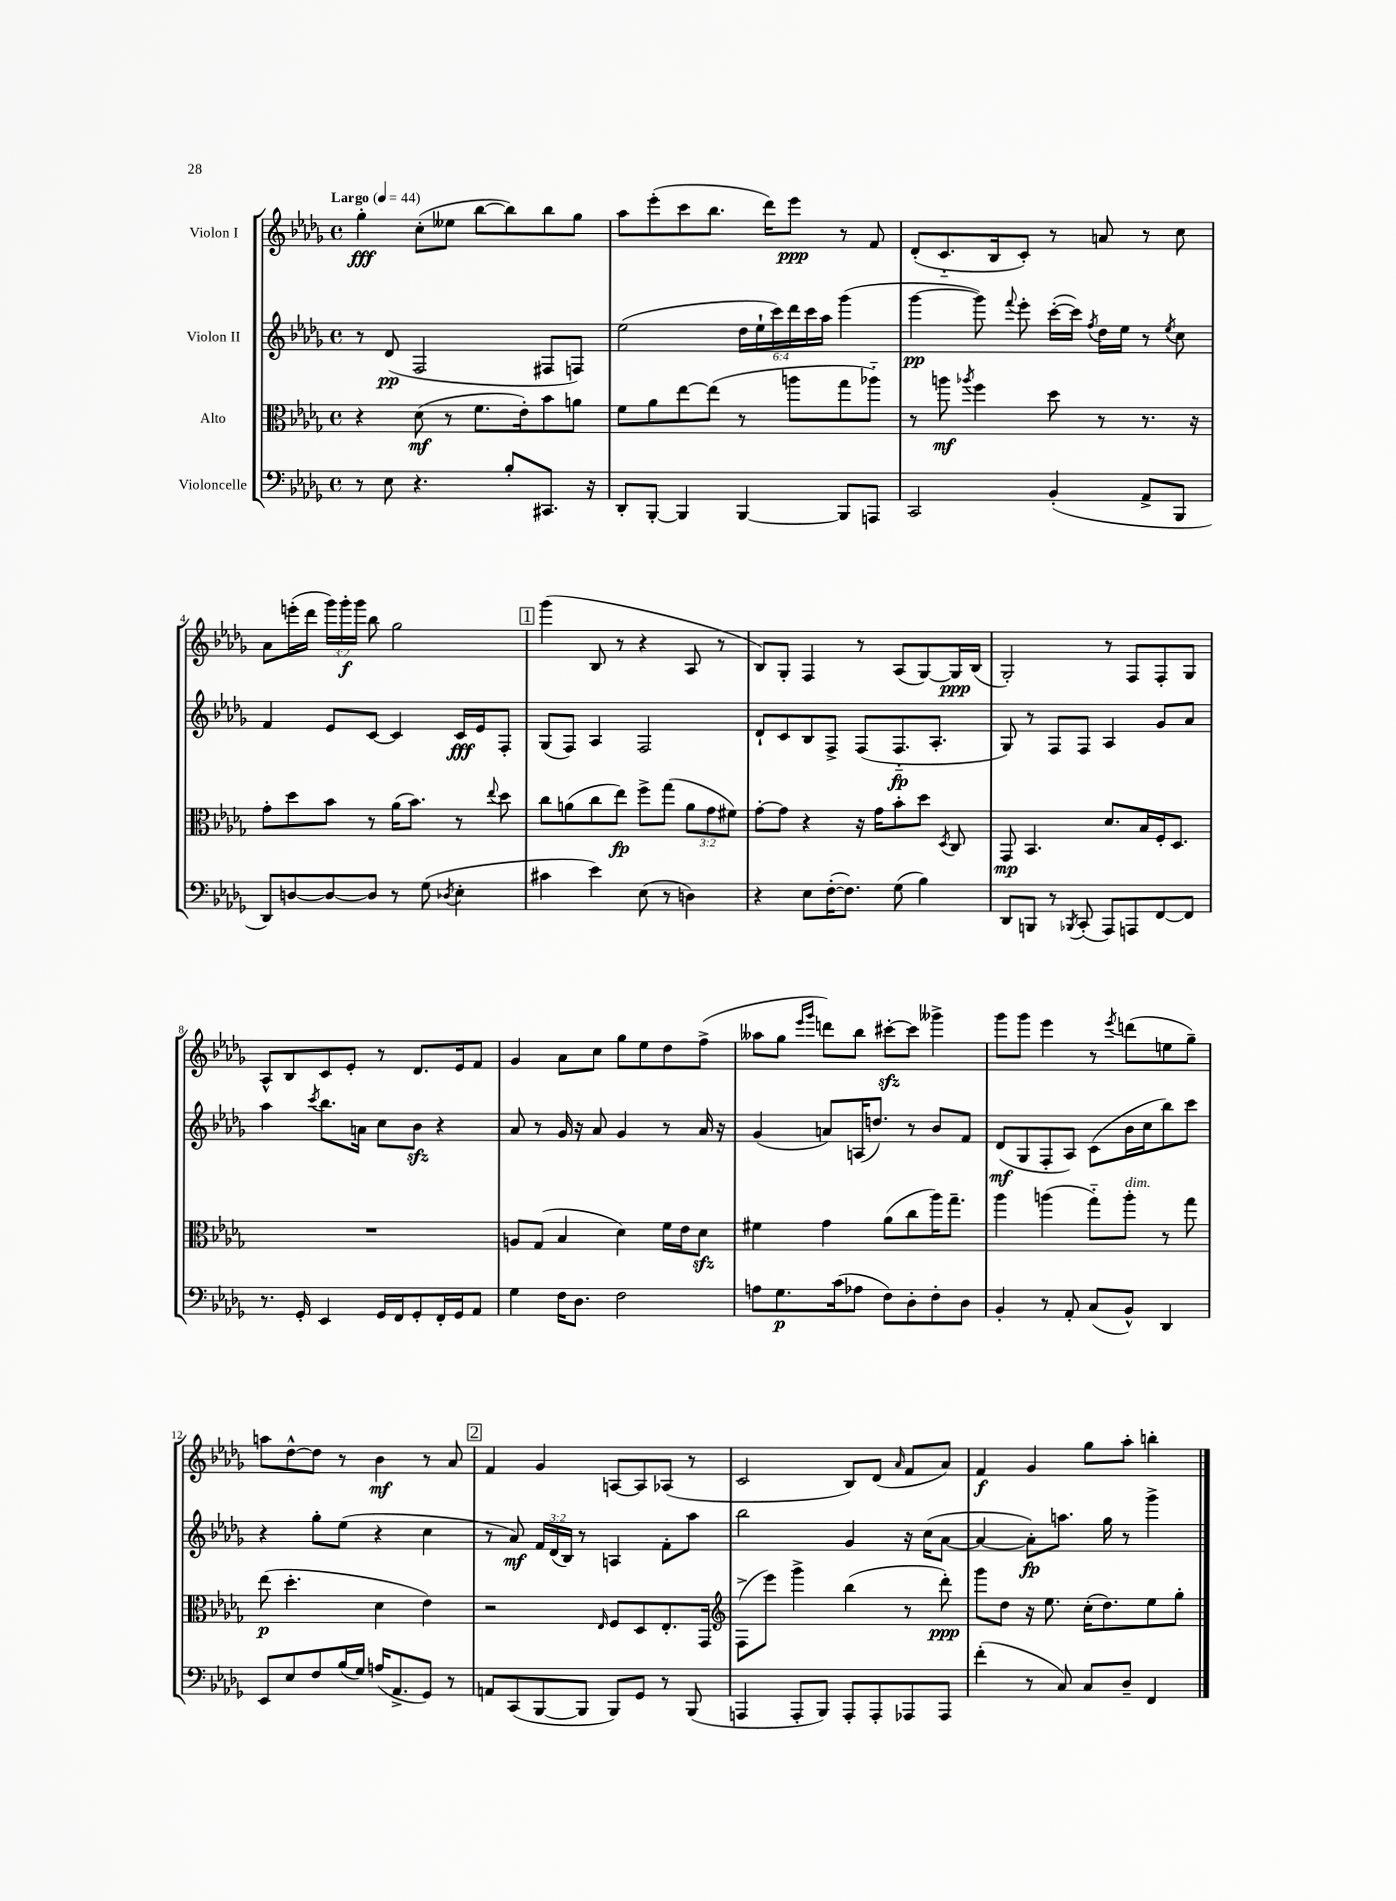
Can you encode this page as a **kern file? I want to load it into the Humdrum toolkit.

**kern	**kern	**kern	**kern
*staff4	*staff3	*staff2	*staff1
*clefF4	*clefC3	*clefG2	*clefG2
*k[b-e-a-d-g-]	*k[b-e-a-d-g-]	*k[b-e-a-d-g-]	*k[b-e-a-d-g-]
*M4/4	*M4/4	*M4/4	*M4/4
*met(c)	*met(c)	*met(c)	*met(c)
*MM44	*MM44	*MM44	*MM44
8r	4r	8r	4gg-'\
8E-\	.	(8d-/	.
4.r	(8d-\	2F/	(8cc'\L
.	8r	.	8ee--\J
.	8.f\L	.	[8bb-\L
8B-'/L	.	.	8bb-\])
.	16e-'\k)	.	.
8.CC#/J	8b-\	8F#/L	8bb-\
.	8a\J	8F/J)	8gg-\J
16r	.	.	.
=	=	=	=
8DD-'/L	8f\L	(2ee-\	8aa-\L
[8BBB-'/J	8a-\	.	(8eee-'\
4BBB-/]	[8ee-\	.	8ccc\
.	(8ee-\]J	.	8.bb-\J
[4BBB-/	8r	24dd-\LL	.
.	.	24ee-`\	.
.	.	.	16ddd-\LK)
.	.	24ccc\)	.
.	8aa\L	24ddd-\	8eee-\J
.	.	24ccc\	.
.	.	24aa-\JJ	.
8BBB-/]L	8gg-\	(4ggg-\	8r
8AAA/J	8aa-'~\J)	.	8f/
=	=	=	=
2CC/	8r	[4ggg-\	(8d-'/L
.	8aa\	.	8.c'~/
.	8qaa-/	.	.
.	4ff\	8ggg-\])	.
.	.	.	16B-/k
.	.	8qqfff/	.
.	.	8eee-'\	8c'/J)
(4BB-'/	8dd-\	([16ccc'\LL	8r
.	.	16ccc\]JJ)	.
.	.	8qff/	.
.	8r	16dd-\LL	8a/
.	.	16ee-\JJ	.
8AA-^/L	8.r	8r	8r
.	.	8qee-/	.
8BBB-/J	.	8cc\	8cc\
.	16r	.	.
=	=	=	=
8DD-/L)	8g-'\L	4f/	8a-\L
[8D/	8dd-\	.	(16eee'\L
.	.	.	16ddd-\JJ
8D/_	8b-\J	8e-/L	24ggg-\LL)
.	.	.	24ggg-'\
.	.	.	24ggg-\JJ
8D/]J	8r	[8c/J	8bb-\
8r	(16a-\LK	4c/]	2gg-\
.	8.b-\J)	.	.
(8G-\	.	.	.
8qD-/	.	.	.
4E-'\	8r	16c/LL	.
.	.	16e-/J	.
.	8qqee-/	.	.
.	8dd-\	8F'/J	.
=	=	=	=
4c#\	8cc\L	(8G-/L	(4ggg-\
.	(8a\	8F/J)	.
4e-\)	8cc\	4A-/	8B-/
.	8ee-\J)	.	8r
(8E-\	8ff^\L	2F/	4r
8r	(8gg-\J	.	.
4D\)	12a\L	.	8A-/
.	12g-\	.	.
.	.	.	8r
.	12f#\J)	.	.
=	=	=	=
4r	[8g-'\L	8d-`/L	8B-/L)
.	8g-\]J	8c/	8G-'/J
8E-\L	4r	8B-/	4F/
([16F'\K	.	8F^/J	.
8.F\]J)	.	.	.
.	16r	(8F/L	8r
.	16g-\LK	.	.
(8G-\	8b-'\	8.F'~/	(8A-/L
4B-\)	8dd-\J	.	[8G-/)
.	.	8.A-'/J	.
.	8qD-/	.	.
.	8C/	.	16G-/]L
.	.	.	(16B-/JJ
=	=	=	=
8DD-/L	8GG-/	8G-/)	2G-'/)
8BBB/J	4.BB-/	8r	.
8r	.	8F/L	.
8qBBB-/	.	.	.
(8CC'/	.	8F/J	.
8AAA-/L)	8.d-/L	4A-/	8r
8AAA/	.	.	8F/L
.	16B-/L	.	.
[8FF/	16F'/J	8g-/L	8F'/
.	8.D-/J	.	.
8FF/]J	.	8a-/J	8G-/J
=	=	=	=
8.r	1r	4aa-\	8A-^^/L
.	.	.	8B-/
16GG-'/	.	.	.
.	.	8qccc/	.
4EE-/	.	8.bb-\L	8c/
.	.	.	8e-'/J
.	.	16a\Jk	.
16GG-/LL	.	8cc\L	8r
16FF/J	.	.	.
8GG-'/	.	8b-\J	8.d-/L
16FF'/L	.	4r	.
16GG-/J	.	.	16e-/k
8AA-/J	.	.	8f/J
=	=	=	=
4G-\	8A/L	8a-/	4g-/
.	(8G-/J	8r	.
16F\LK	4B-/	16g-/	8a-\L
8.D-\J	.	16r	.
.	.	8a-/	8cc\J
2F\	4d-\)	4g-/	8gg-\L
.	.	.	8ee-\
.	16f\LL	8r	8dd-\
.	16e-\J	.	.
.	8d-\J	16a-/	(8ff^\J
.	.	16r	.
=	=	=	=
8A\L	4f#\	(4g-/	8aa--\L
8.G-\	.	.	8gg-\J
.	.	.	16qqeee-/LL
.	.	.	16qqggg-/JJ
.	4g-\	8a/L)	8ddd\L)
(16c\k	.	.	.
8A-\J	.	(16A/K	8bb-\J
.	.	8.dd/J)	.
8F\L)	(8a-\L	.	[8ccc#'\L
8D-'\	8cc\	8r	8ccc#\]J
8F'\	16aa-\K)	8b-/L	4ggg--^\
.	8.gg-~\J	.	.
8D-\J	.	8f/J	.
=	=	=	=
4BB-'/	4aa-\	(8d-/L	8ggg-\L
.	.	8G-/	8ggg-\J
8r	(4aa\	8F'/	4eee-\
8AA-'/	.	8A-/J)	.
(8C/L	8gg-'~\L)	(8c\L	8r
.	.	.	8qeee-/
8BB-^^/J)	8aa'\J	16b-\L	(8ddd\L
.	.	16cc\J	.
4DD-/	8r	8bb-\)	8ee\
.	8gg-\	8ccc\J	8gg-~\J)
=	=	=	=
8EE-/L	(8ee-\	4r	8aa\L
8E-/	4.dd-'\	.	[8dd-^^\
8F/	.	8gg-'\L	8dd-\]J
(16B-/L	.	(8ee-\J	8r
16G-/JJ)	.	.	.
(16A/LK	4d-\	4r	4b-\
8.AA-^/	.	.	.
8GG-/J)	4e-\)	4cc\	8r
8r	.	.	8a-/
=	=	=	=
8AA/L	2r	8r	4f/
(8CC/	.	8a-/)	.
[8BBB-/	.	24f/LL	4g-/
.	.	(24d-/	.
.	.	24B-/JJ)	.
8BBB-/]J	.	8r	.
.	16qqE-/	.	.
8BBB-/L)	8F/L	4A/	[8A/L
8GG-/J	8D-/	.	8A/]
8r	8.E-'/	8f'\L	(8A-/J
(8BBB-/	.	8aa-\J	8r
.	16GG-/Jk	.	.
=	=	=	=
*	*clefG2	*	*
4AAA/	(8F^\L	2bb-\	2c/
.	8eee-\J)	.	.
8AAA'/L	4ggg-^\	.	.
8BBB-/J)	.	.	.
8AAA'/L	(4bb-\	4g-/	8B-/L)
8AAA'/	.	.	(8d-/J
.	.	.	16qqa-/
8AAA-/	8r	16r	8f/L
.	.	(16cc\LK	.
8AAA-/J	8ddd-'\)	[8a-\J	8a-/J)
=	=	=	=
(4f'\	8ggg-\L	4a-/_	4f/
.	8dd-\J	.	.
8r	16r	8a-'\]L)	4g-/
.	8.ee-\	.	.
8C/)	.	8.aa\J	.
8C/L	(16cc'\LK	.	8gg-\L
.	8.dd-\)	16gg-\	.
8D-~/J	.	8r	8aa-'\J
4FF/	8ee-\	4ggg-^\	4bb'\
.	8gg-'\J	.	.
==	==	==	==
*-	*-	*-	*-
